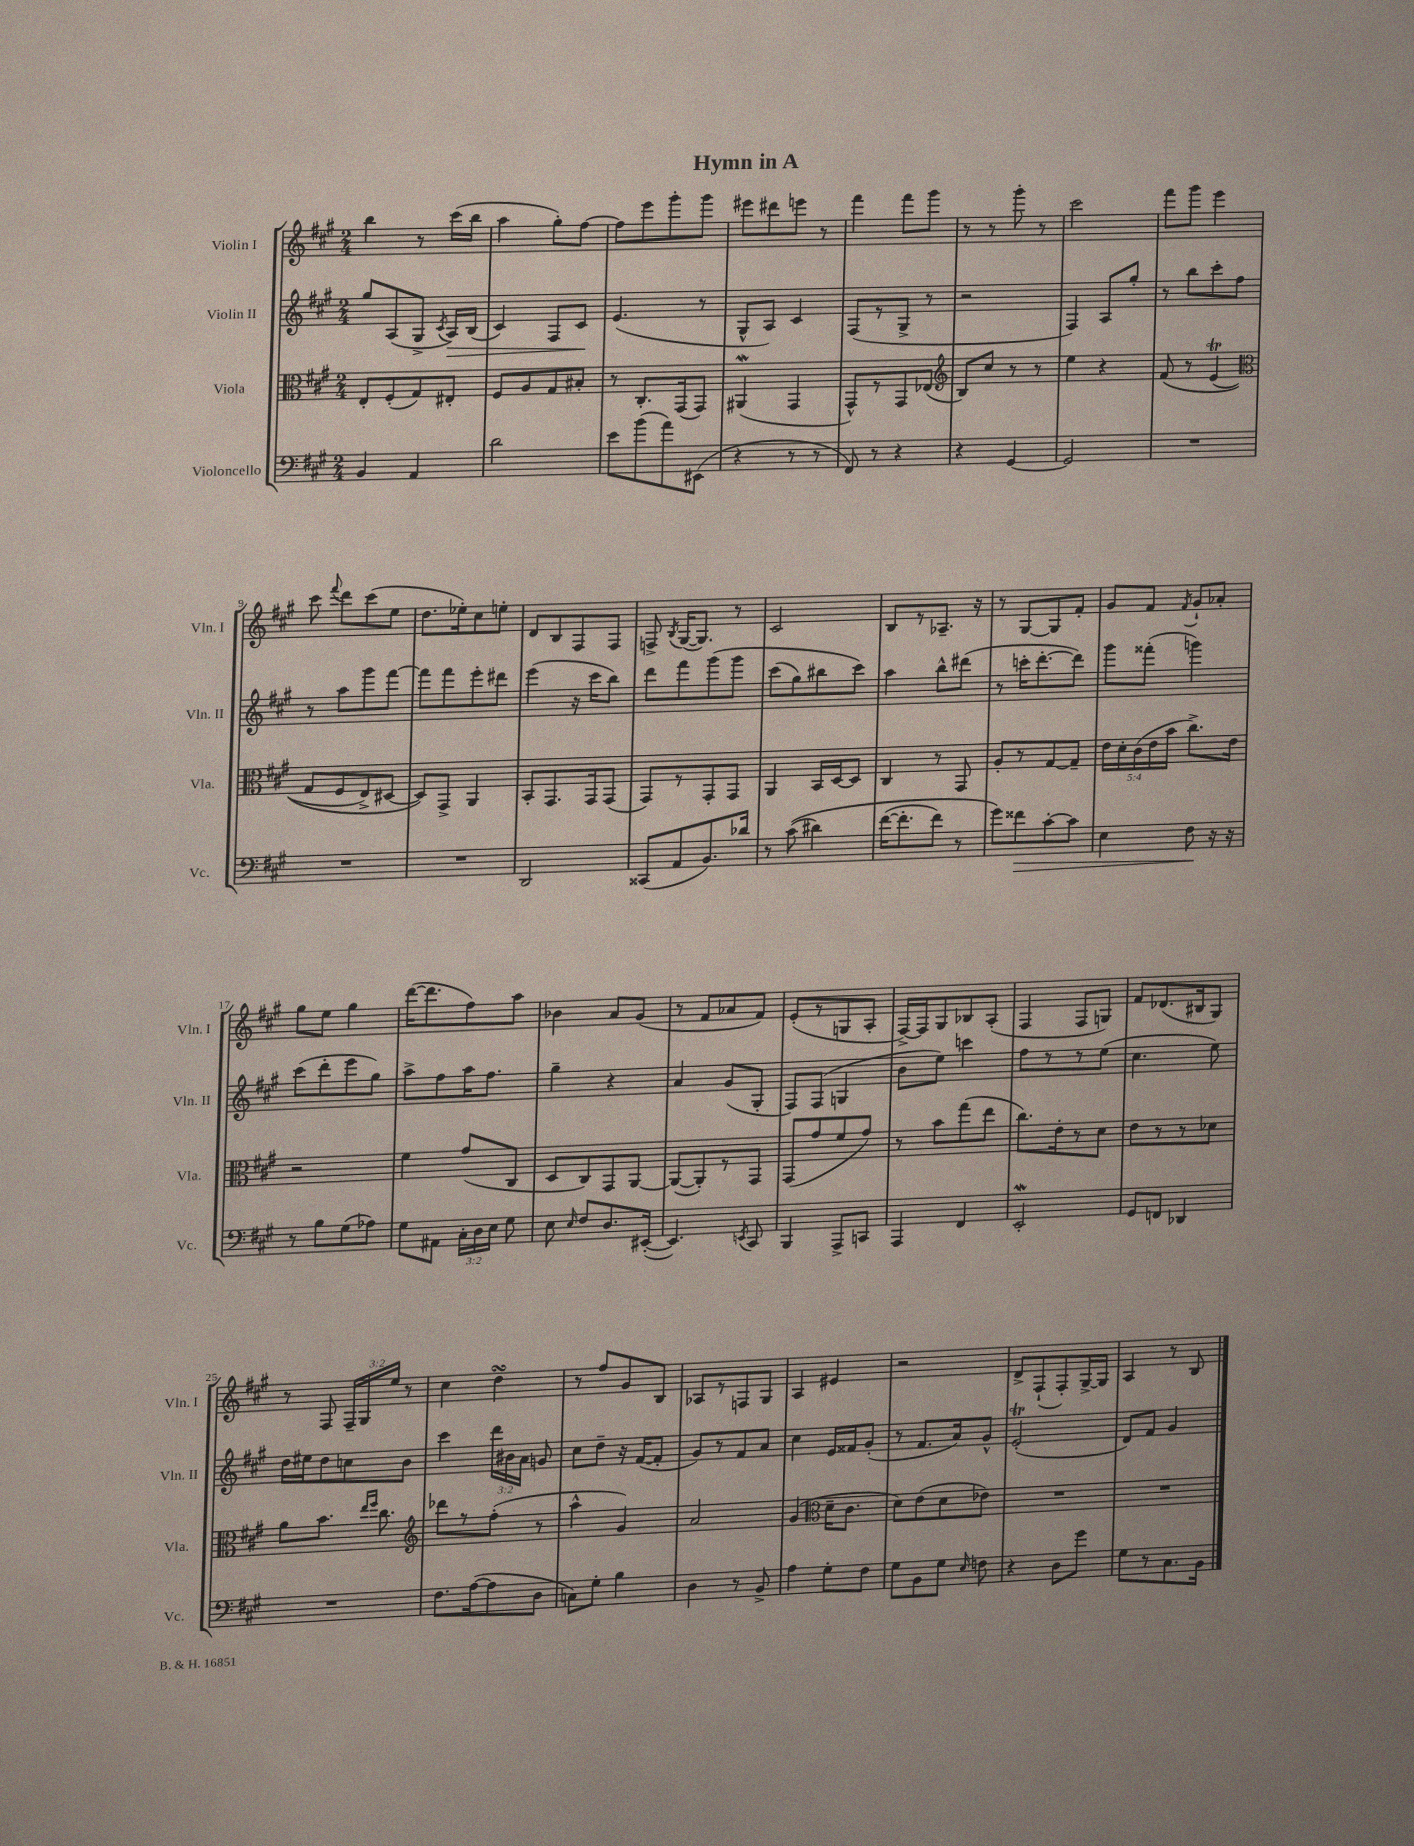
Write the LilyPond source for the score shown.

\header { title = "Hymn in A" }
<<
\new StaffGroup <<
\new Staff = "s0" \with { instrumentName = "Violin I" shortInstrumentName = "Vln. I" } {
    \clef treble \key a \major \numericTimeSignature \time 2/4 \override Staff.TupletNumber.text = #tuplet-number::calc-fraction-text
    \autoBeamOff b''4 r8 cis'''16[( b''16] |
    a''4 gis''8[-.) fis''8]~ |
    fis''8[ e'''8 gis'''8-. gis'''8] |
    eis'''8[ dis'''8 e'''8] r8 |
    fis'''4 fis'''8[ gis'''8] |
    r8 r8 gis'''8-. r8 |
    cis'''2 |
    fis'''8[ gis'''8] e'''4 |
    cis'''8 \appoggiatura { fis'''8 } d'''8[ cis'''8( e''8] |
    d''8.[ ees''16-.) cis''8 e''8]-. |
    d'8[ b8 fis8 fis8] |
    f8-> \acciaccatura { b8 } gis16[~( gis8.]) r8 |
    cis'2 |
    b8[ r8 aes8.]-- r16 |
    r8 gis8[~ gis8 fis'8]-. |
    gis'8[ fis'8] \acciaccatura { fis'8 } gis'8[-! aes'8]-. |
    gis''8[ e''8] gis''4 |
    d'''16[~( d'''8. fis''8) a''8] |
    bes'4 a'8[ gis'8]( |
    r8 fis'8[ aes'8 fis'8]) |
    e'8[-.( r8 g8 a8]-. |
    fis16[~->) fis16 gis8 bes8 a8]-.( |
    fis4 fis8[ g8]) |
    fis'8[ des'8.( bis16 gis8]) |
    r8 fis8 \tuplet 3/2 { fis16[-- gis16 e''16] } r8 |
    cis''4 d''4\turn |
    r8 fis''8[ gis'8 b8] |
    aes8[ r8 f8 gis8] |
    a4 eis'4 |
    r2 |
    d'8[-> fis8-!( fis8-.) gis16~-> gis16] |
    a4 r8 b8 \bar "|." |
}
\new Staff = "s1" \with { instrumentName = "Violin II" shortInstrumentName = "Vln. II" } {
    \clef treble \key a \major \numericTimeSignature \time 2/4 \override Staff.TupletNumber.text = #tuplet-number::calc-fraction-text
    \autoBeamOff gis''8[ a8( gis8]-> \acciaccatura { cis'8 } a16[\>) b16]( |
    cis'4) fis8[ cis'8]\! |
    e'4.( r8 |
    gis8[-^ a8]) cis'4 |
    fis8[( r8 gis8]-> r8 |
    r2 |
    fis4) a8[ gis''8]-. |
    r8 b''8[ cis'''8-. fis''8] |
    r8 a''8[ gis'''8 fis'''8]~ |
    fis'''8[ fis'''8 e'''8-. dis'''8] |
    e'''4( r16 cis'''16[ b''8]) |
    d'''8[ fis'''8 gis'''8\( gis'''8] |
    cis'''8[( gis''8) bis''8 cis'''8]\) |
    a''4 b''8[-^ dis'''8]( |
    r8 c'''16[-. d'''8.~-. d'''8]) |
    gis'''8[ fisis'''8]-.( g'''4) |
    cis'''8[( d'''8-. e'''8 gis''8]) |
    a''8[-> fis''8 a''16 fis''8.] |
    gis''4-- r4 |
    a'4 gis'8[( gis8]-. |
    fis8[) fis8]( g4 |
    b'8[ e''8]) c'''4 |
    fis''8[ r8 r8 e''8]( |
    cis''4. e''8) |
    d''16[ eis''16 d''8 c''8 b'8] |
    cis'''4 \tuplet 3/2 { d'''16[ bis'16 a'16] } g'8 |
    cis''8[ d''8]-- r16 fis'16[~( fis'8]-. |
    gis'8[) r8 fis'8 a'8] |
    cis''4 e'16[ fisis'16 gis'8]-.( |
    r8 fis'8.[ a'16) gis'8]-^ |
    e'2-.\trill( |
    d'8[) fis'8] gis'4 \bar "|." |
}
\new Staff = "s2" \with { instrumentName = "Viola" shortInstrumentName = "Vla." } {
    \clef alto \key a \major \numericTimeSignature \time 2/4 \override Staff.TupletNumber.text = #tuplet-number::calc-fraction-text
    \autoBeamOff e8[-. fis8-.( gis8) eis8]-. |
    fis8[ a8 gis8 bis8]-. |
    r8 cis8.[-. gis,16( gis,8]) |
    ais,4\mordent( gis,4 |
    gis,8[-^) r8 gis,8 ees8]( |
    \clef treble b8[) cis''8] r8 r8 |
    e''4 r4 |
    fis'8\( r8 e'4\trill( |
    \clef alto gis8[ fis8 e8->) dis8]~ |
    dis8[\) gis,8]-> a,4 |
    b,8[-. gis,8. gis,16 gis,8]( |
    gis,8[) r8 gis,8-. gis,8] |
    a,4 b,16[ d16~ d8] |
    cis4 r8 gis,8 |
    a8[-. r8 gis8~ gis8]-- |
    \tuplet 5/4 { e'16[ d'16-. cis'16( e'16 b'16] } cis''8.[->) e'16] |
    r2 |
    fis'4 gis'8[( cis8] |
    d8[ cis8) gis,8 a,8]~ |
    a,8[~( a,8-.) r8 gis,8] |
    gis,8[( gis'8 fis'8 gis'8]) |
    r8 b'8[ gis''8( e''8] |
    cis''8.[) e'16-. r8 d'8] |
    e'8[ r8 r8 des'8] |
    a'8[ b'8.] \grace { e''16[ fis''16] } cis''8. |
    \clef treble des'''8[ r8 fis''8]-.( r8 |
    a''4-^ gis'4) |
    a'2 |
    gis'4( \clef alto d'16[-- cis'8.] |
    d'8[) e'8( d'8 ees'8]) |
    R2 |
    R2 \bar "|." |
}
\new Staff = "s3" \with { instrumentName = "Violoncello" shortInstrumentName = "Vc." } {
    \clef bass \key a \major \numericTimeSignature \time 2/4 \override Staff.TupletNumber.text = #tuplet-number::calc-fraction-text
    \autoBeamOff b,4 a,4 |
    d'2 |
    e'8[ b'8( a'8) eis,8]( |
    r4 r8 r8 |
    fis,8) r8 r4 |
    r4 gis,4~ |
    gis,2 |
    R2 |
    R2 |
    R2 |
    d,2 |
    cisis,8[( a,8 b,8.) des'16] |
    r8 cis'8(\( dis'4) |
    fis'16[~( fis'8.-. fis'8]) r8 |
    gis'8[\) fisis'8\> cis'8~-. cis'8] |
    e4 fis8\! r16 r16 |
    r8 b8[ gis8( aes8]) |
    gis8[ ais,8] \tuplet 3/2 { cis16[-. d16 e16] } gis8 |
    e8 \grace { e16 } fis8[ d8. eis,16]~-.( |
    eis,4.) \acciaccatura { e,8 } cis,8 |
    b,,4 a,,8[-> c,8] |
    a,,4 fis,4 |
    e,2-.\mordent |
    gis,8[ f,8] des,4 |
    R2 |
    fis8.[ a16~( a8 d8] |
    c8[) gis8]-. b4 |
    d4 r8 b,8-> |
    a4 gis8[-. fis8] |
    gis8[ b,8 gis8] \grace { e16 } f8 |
    r4 d8[ gis'8] |
    gis8[ r8 cis8. b,16] \bar "|." |
}
>>
>>
